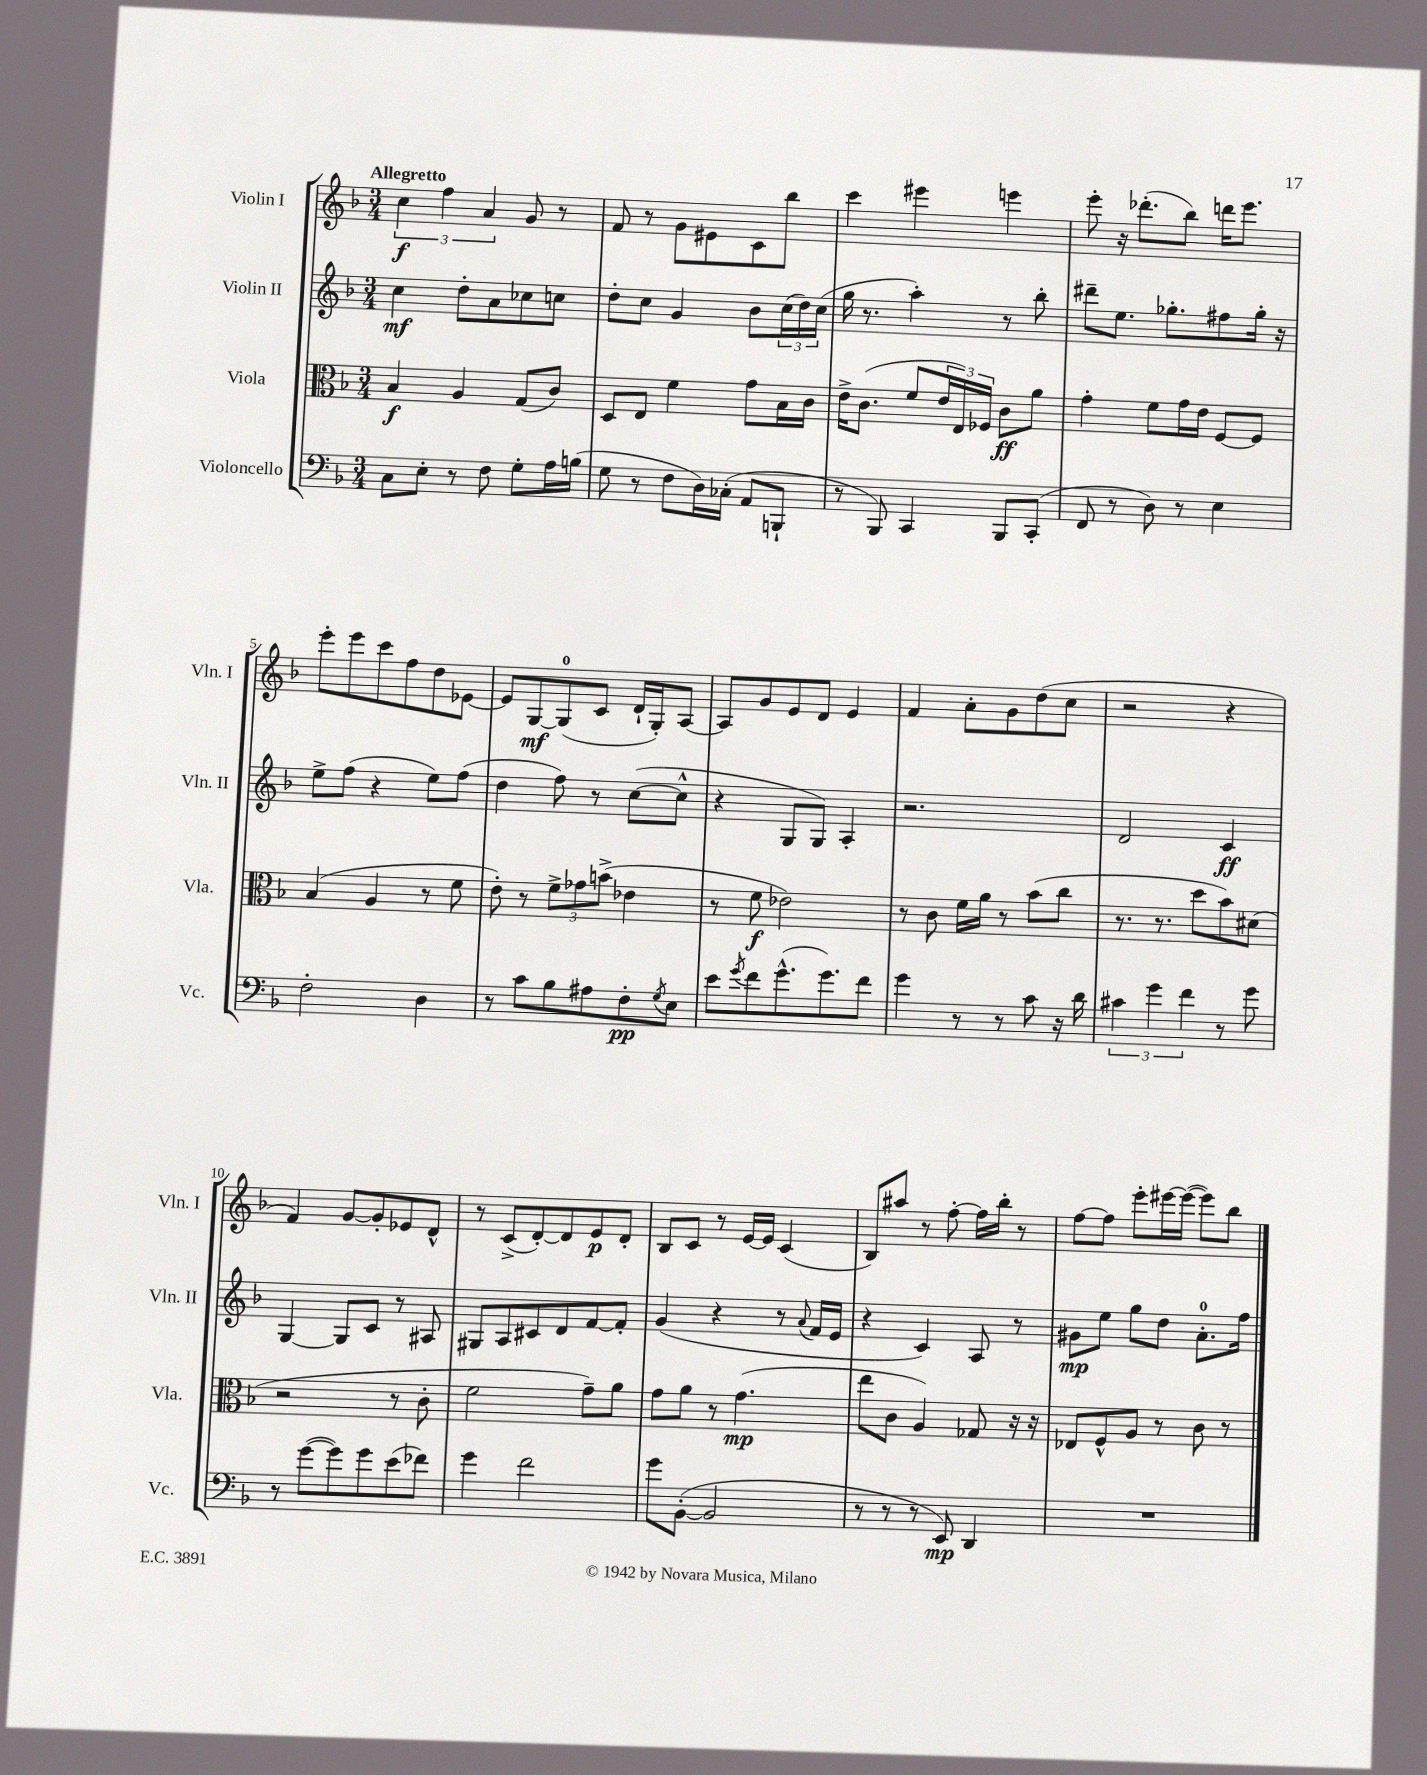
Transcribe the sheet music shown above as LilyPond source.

<<
\new StaffGroup <<
\new Staff = "s0" \with { instrumentName = "Violin I" shortInstrumentName = "Vln. I" } {
    \clef treble \key f \major \numericTimeSignature \time 3/4 \tempo "Allegretto"
    \tuplet 3/2 { c''4\f f''4 a'4 } g'8 r8 |
    f'8 r8 g'8 eis'8 c'8 bes''8 |
    c'''4 eis'''4 e'''4 |
    e'''8-. r16 des'''8.-.( bes''8) d'''16 e'''8. |
    e'''8-. e'''8 c'''8 f''8 d''8 ees'8~ |
    ees'8 g8~\mf g8-0( c'8 d'16-! g16-.) a8~ |
    a8 g'8 e'8 d'8 e'4 |
    f'4 a'8-. g'8 d''8( c''8 |
    r2 r4 |
    f'4) g'8~ g'8-. ees'8 d'8-^ |
    r8 c'8->( d'8~-.) d'8 e'8\p d'8-. |
    bes8 c'8 r8 e'16~ e'16 c'4( |
    bes8) ais''8 r8 f''8~-. f''16 bes''16-. r8 |
    f''8~ f''8 e'''8-. eis'''16~ eis'''16~( eis'''8) bes''8 \bar "|." |
}
\new Staff = "s1" \with { instrumentName = "Violin II" shortInstrumentName = "Vln. II" } {
    \clef treble \key f \major \numericTimeSignature \time 3/4
    c''4\mf d''8-. a'8 ces''8 c''8 |
    d''8-. c''8 g'4 bes'8 \tuplet 3/2 { c''16( d''16) c''16( } |
    g''16 r8. a''4-.) r8 bes''8-. |
    dis'''8-- e''8. ges''8.-. fis''8 ges''16-. r16 |
    e''8-> f''8( r4 e''8) f''8( |
    d''4 f''8) r8 c''8~( c''8-^ |
    r4 g8 g8) a4-. |
    r2. |
    d'2 c'4\ff |
    g4~ g8 c'8 r8 ais8 |
    gis8 a8 cis'8 d'8 f'8~ f'8-. |
    g'4( r4 r8 \appoggiatura { a'8 } f'16 e'16 |
    r4 c'4) a8 r8 |
    gis'8\mp e''8 g''8 d''8 a'8.-0-. f''16 \bar "|." |
}
\new Staff = "s2" \with { instrumentName = "Viola" shortInstrumentName = "Vla." } {
    \clef alto \key f \major \numericTimeSignature \time 3/4
    bes4\f a4 g8( c'8) |
    d8 e8 f'4 g'8 bes16 c'16 |
    e'16-> c'8.( f'8 \tuplet 3/2 { e'16 e16) fes16 } c'8\ff a'8 |
    g'4-. f'8 g'16 e'16 f8~ f8 |
    bes4( a4 r8 f'8 |
    e'8-.) r8 \tuplet 3/2 { f'8-> ges'8 b'8->( } ees'4 |
    r8 f'8\f ees'2) |
    r8 c'8 f'16 a'16 r8 bes'8( c''8 |
    r8. r8. d''8 bes'8) dis'8( |
    r2 r8 c'8-. |
    f'2 g'8--) a'8 |
    g'8 a'8 r8 g'4.\mp( |
    e''8 c'8 a4) ges8 r16 r16 |
    ees8 f8-^ a8 r8 c'8 r8 \bar "|." |
}
\new Staff = "s3" \with { instrumentName = "Violoncello" shortInstrumentName = "Vc." } {
    \clef bass \key f \major \numericTimeSignature \time 3/4
    c8 e8-. r8 f8 g8-. a16 b16( |
    g8 r8 f8 d16) ces16-.( a,8 b,,8-! |
    r8 bes,,8) c,4 bes,,8 c,8-.( |
    f,8 r8 d8) r8 e4 |
    f2-. d4 |
    r8 c'8 bes8 ais8 f8-.\pp \acciaccatura { g8 } e8 |
    e'8 \acciaccatura { g'8 } f'8 g'8.-^( g'8.) f'8 |
    g'4 r8 r8 c'8 r16 d'16 |
    \tuplet 3/2 { cis'4 g'4 f'4 } r8 g'8 |
    r8 g'8~( g'8) g'8 e'8( fes'8) |
    g'4 f'2 |
    g'8 bes,8~-.( bes,2 |
    r8 r8 r8 e,8\mp) d,4 |
    R2. \bar "|." |
}
>>
>>
